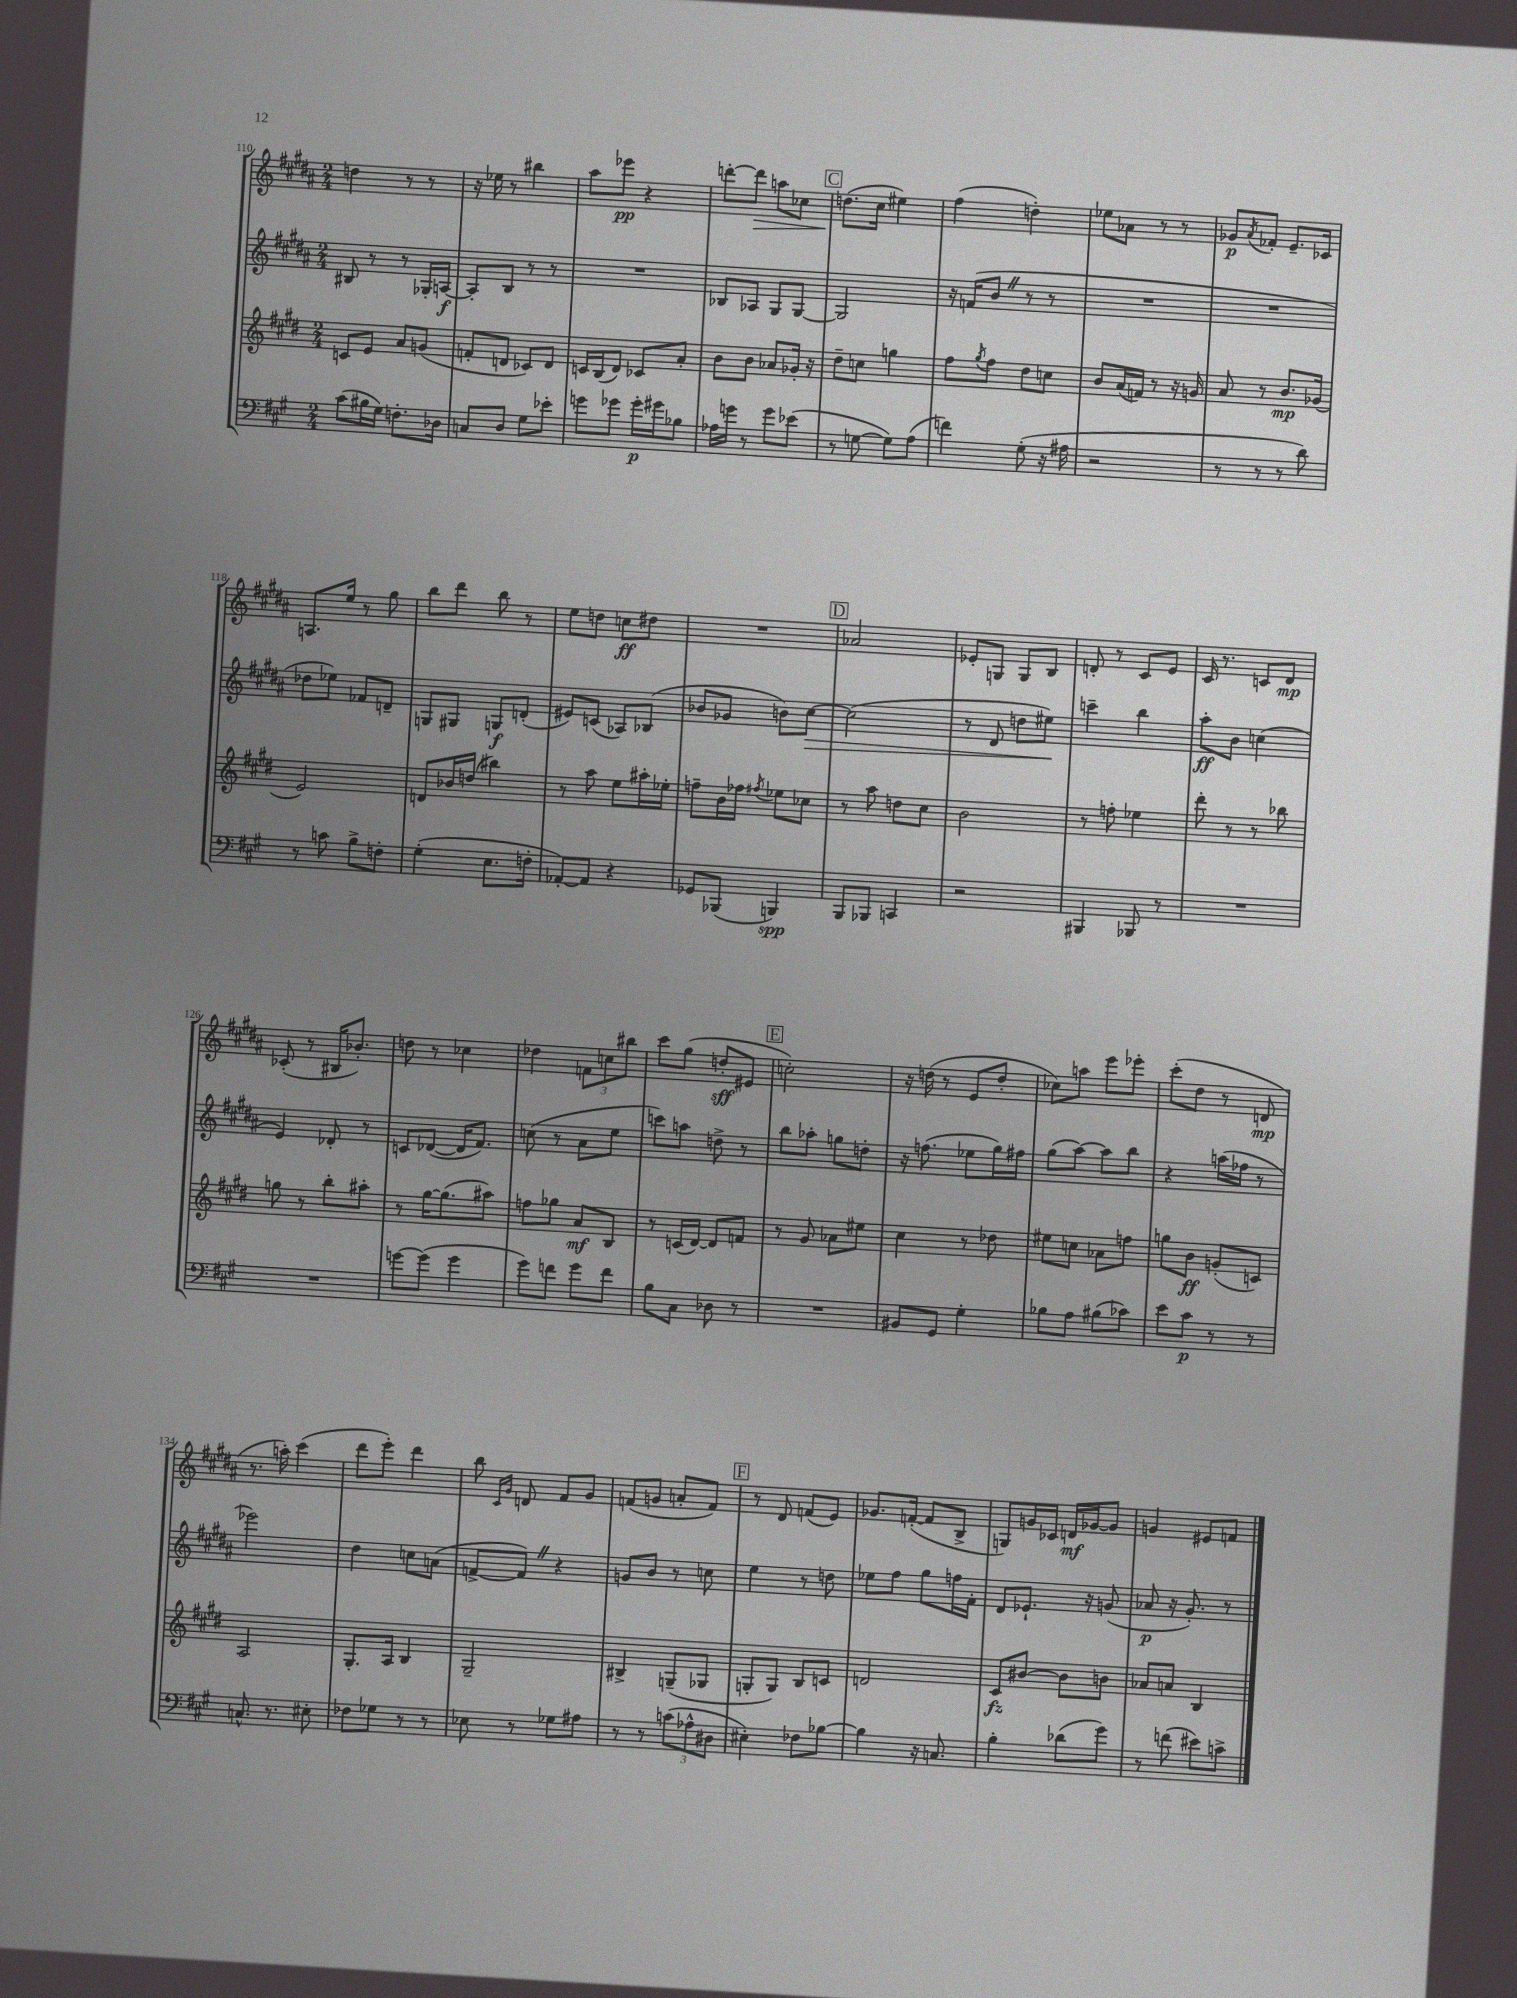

**kern	**dynam	**kern	**dynam	**kern	**dynam	**kern	**dynam
*part4	*part4	*part3	*part3	*part2	*part2	*part1	*part1
*staff4	*staff4	*staff3	*staff3	*staff2	*staff2	*staff1	*staff1
*clefF4	*	*clefG2	*	*clefG2	*	*clefG2	*
*k[f#c#g#]	*	*k[f#c#g#d#]	*	*k[f#c#g#d#a#]	*	*k[f#c#g#d#a#]	*
*M2/4	*	*M2/4	*	*M2/4	*	*M2/4	*
=110	=110	=110	=110	=110	=110	=110	=110
(8c#\L	.	8cn/L	.	8B#X/	.	4ddn\	.
16B#X\L	.	8e/J	.	8r	.	.	.
16G#\JJ)	.	.	.	.	.	.	.
8.Fn'\L	.	8a/L	.	8r	.	8r	.
.	.	(8gn/J	.	16G-X'/LL	.	8r	.
16D-X\Jk	.	.	.	[16An/JJ	f	.	.
=111	=111	=111	=111	=111	=111	=111	=111
8Cn/L	.	8fn'/L	.	8A'/L]	.	16r	.
.	.	.	.	.	.	16ee-X\	.
8D/J	.	8dn/J	.	8B/J	.	8r	.
8G#\L	.	8c-X/L)	.	8r	.	4bb#X\	.
8e-X'\J	.	8d/J	.	8r	.	.	.
=112	=112	=112	=112	=112	=112	=112	=112
8gn\L	.	16cn/LL	.	2r	.	8aa#\L	.
.	.	(16B/J	.	.	.	.	.
8g-X\J	.	8d#/J)	.	.	.	8eee-X\J	pp
16g-'\LL	p	8c-X/L	.	.	.	4r	.
16g#X\J	.	.	.	.	.	.	.
8B-X\J	.	8a'/J	.	.	.	.	.
=113	=113	=113	=113	=113	=113	=113	=113
16A-X\LL	.	8b\L	.	8B-X/L	.	[8dddn'\L	.
16gn\JJ	.	.	.	.	.	.	.
!	!	!	!	!	!	!	!LO:HP:b
8r	.	8b\J	.	8A-X/J	.	8ddd\J]	>
8g\L	.	8a-X/L	.	8G#/L	.	8aan\L	.
(8e-X\J	.	16g-X'/Jk	.	[8G#/J	.	8cc-X\J	.
.	.	16r	.	.	.	.	.
!!LO:REH:place=s1:t=C
=114	=114	=114	=114	=114	=114	=114	=114
8r	.	8dd#~\L	.	2G#/]	.	(8.ddn\L	.
[8Gn\	.	8ccn\J	.	.	.	.	.
.	.	.	.	.	.	16cc#\Jk	]
8G\L])	.	4ggn\	.	.	.	4ee#X\)	.
(8A\J	.	.	.	.	.	.	.
=115	=115	=115	=115	=115	=115	=115	=115
4fn\)	.	8ff#\L	.	16r	.	(4ff#\	.
.	.	.	.	(16fn/KL	.	.	.
.	.	8qgg#/	.	.	.	.	.
.	.	8ff#\J	.	8bZ/J	.	.	.
(8G#'\	.	8dd#\L	.	8r	.	4ddn'\)	.
16r	.	8ccn\J	.	8r	.	.	.
16A#X\	.	.	.	.	.	.	.
=116	=116	=116	=116	=116	=116	=116	=116
2r	.	8b/L	.	2r	.	8ee-X\L	.
.	.	(16a/L	.	.	.	8a-X\J	.
.	.	16fn/JJ)	.	.	.	.	.
.	.	8r	.	.	.	8r	.
.	.	16r	.	.	.	8r	.
.	.	16gn/	.	.	.	.	.
=117	=117	=117	=117	=117	=117	=117	=117
8r	.	8a/	.	2r	.	8g-X/L	p
.	.	.	.	.	.	8qa#/	.
8r	.	8r	.	.	.	8f-X'/J	.
8r	.	8.b/L	mp	.	.	8.e~/L	.
8d\)	.	.	.	.	.	.	.
.	.	(16g-X/Jk	.	.	.	16c-X/Jk	.
!!LO:LB:g=z
=118	=118	=118	=118	=118	=118	=118	=118
8r	.	2e/)	.	8dd-X\L	.	8.An/L	.
8cn\	.	.	.	8ee-X\J)	.	.	.
.	.	.	.	.	.	16ee/Jk	.
8B^\L	.	.	.	8f-X/L	.	8r	.
8Fn'\J	.	.	.	8dn~/J	.	8gg#\	.
=119	=119	=119	=119	=119	=119	=119	=119
(4G#'\	.	8dn/L	.	8Gn/L	.	8bb\L	.
.	.	16b-X/L	.	8G#X/J	.	8ddd#\J	.
.	.	(16ddn/JJ	.	.	.	.	.
8.E\L	.	4bb#X\)	.	8Gn/L	f	8bb\	.
.	.	.	.	(8dn'/J	.	8r	.
16Fn'\Jk	.	.	.	.	.	.	.
=120	=120	=120	=120	=120	=120	=120	=120
[8AA-X'/L)	.	8r	.	8e#X/L)	.	8ee\L	.
8AA-/J]	.	8aa\	.	(8cn/J	.	8ddn\J	.
4r	.	8ee\L	.	8A-X/L)	.	8ccn\L	ff
.	.	16aa#X'\L	.	(8B-X/J	.	8dd#X\J	.
.	.	16ee-X'\JJ	.	.	.	.	.
=121	=121	=121	=121	=121	=121	=121	=121
8GG-X/L	.	8ffn~\L	.	8b-X/L	.	2r	.
(8BBB-X/J	.	16b\L	.	8g-X/J	.	.	.
.	.	16ff-X\JJ	.	.	.	.	.
.	.	8qff#X/	.	.	.	.	.
4BBBn/)	spp	8ee-X\L	.	8bn\L)	.	.	.
!	!	!	!	!	!LO:HP:b	!	!
.	.	8cc-X\J	.	[8cc#\J	>	.	.
!!LO:REH:place=s1:t=D
=122	=122	=122	=122	=122	=122	=122	=122
8BBB/L	.	8r	.	(2cc#\]	.	2a-X/	.
8BBB-X/J	.	8aa\	.	.	.	.	.
4CCn/	.	8ddn\L	.	.	.	.	.
.	.	8cc#\J	.	.	.	.	.
=123	=123	=123	=123	=123	=123	=123	=123
2r	.	2b\	.	8r	.	8e-X'/L	.
.	.	.	.	8d#/	.	8Gn/J	.
.	.	.	.	8ddn\L	.	8G/L	.
.	.	.	.	8ee#X\J)	.	8B/J	.
.	.	.	.	.	]	.	.
=124	=124	=124	=124	=124	=124	=124	=124
4BBB#X/	.	8r	.	4cccn~\	.	8dn'/	.
.	.	8ffn'\	.	.	.	8r	.
8BBB-X/	.	4ee-X\	.	4bb\	.	8c#/L	.
8r	.	.	.	.	.	8e/J	.
=125	=125	=125	=125	=125	=125	=125	=125
2r	.	8ddd#'\	.	8aa#'\L	ff	16c#/	.
.	.	.	.	.	.	8.r	.
.	.	8r	.	8b\J	.	.	.
.	.	8r	.	(4ccn\	.	8cn/L	.
.	.	8bb-X\	.	.	.	8d#/J	mp
!!LO:LB:g=z
=126	=126	=126	=126	=126	=126	=126	=126
2r	.	8ggn\	.	4e/)	.	(8c-X'/	.
.	.	8r	.	.	.	8r	.
.	.	8bb'\L	.	8d-X'/	.	16B#X/KL	.
.	.	.	.	.	.	8.b-X'/J)	.
.	.	8aa#X'\J	.	8r	.	.	.
=127	=127	=127	=127	=127	=127	=127	=127
[8gn\L	.	8r	.	8cn/L	.	8ddn\	.
(8g\J]	.	[16gg#\KL	.	([8d-X/J	.	8r	.
.	.	(8.gg#\]	.	.	.	.	.
4g\	.	.	.	16d-/KL]	.	4cc-X\	.
.	.	.	.	8.f#/J)	.	.	.
.	.	8aa#X\J)	.	.	.	.	.
=128	=128	=128	=128	=128	=128	=128	=128
8g#\L)	.	8ffn\L	.	(8ccn\	.	4dd-X\	.
8fn\J	.	8gg-X\J	.	8r	.	.	.
8g#\L	.	8a/L	mf	8a#\L	.	12fn\L	.
.	.	.	.	.	.	12ccn\	.
8f\J	.	8B/J	.	8ee\J	.	.	.
.	.	.	.	.	.	12bb#X\J	.
=129	=129	=129	=129	=129	=129	=129	=129
8B\L	.	8r	.	8cccn\L)	.	8ccc#\L	.
8C#\J	.	(16cn/LL	.	8aan\J	.	(8gg#\J	.
.	.	[16d#/JJ)	.	.	.	.	.
8D-X\	.	8d#/L]	.	8ddn^\	.	8ddn'/L	sff
8r	.	8fn/J	.	8r	.	8e#X/J	.
!!LO:REH:place=s1:t=E
=130	=130	=130	=130	=130	=130	=130	=130
2r	.	8r	.	8bb\L	.	2ccn'\)	.
.	.	8g#/	.	8aa-X'\J	.	.	.
.	.	8a-X\L	.	8ggn\L	.	.	.
.	.	8ee#X\J	.	8ddn'\J	.	.	.
=131	=131	=131	=131	=131	=131	=131	=131
8BB#X/L	.	4cc#\	.	16r	.	16r	.
.	.	.	.	(8.ffn\	.	(16ddn\	.
8GG#/J	.	.	.	.	.	8r	.
4G#'\	.	8r	.	8ee-X\L	.	8e/L	.
.	.	8dd-X\	.	16gg#\L)	.	8dd'/J	.
.	.	.	.	16ff#X\JJ	.	.	.
=132	=132	=132	=132	=132	=132	=132	=132
8B-X\L	.	8ee#X\L	.	(8gg#\L	.	8cc-X\L)	.
8A\J	.	8ccn\J	.	[8aa#\J)	.	8aan\J	.
(8B#X\L	.	8a-X\L	.	8aa#\L]	.	8eee\L	.
8c-X\J)	.	8ffn\J	.	8bb\J	.	8eee-X'\J	.
=133	=133	=133	=133	=133	=133	=133	=133
8e\L	.	8ggn\L	.	4r	.	(8ccc#'\L	.
8c#\J	p	8b\J	ff	.	.	8dd#\J	.
8r	.	(8gn'/L	.	(16aan\LL	.	8r	.
.	.	.	.	16ff-X\JJ	.	.	.
8r	.	8cn/J)	.	8r	.	8dn/	mp
!!LO:LB:g=z
=134	=134	=134	=134	=134	=134	=134	=134
8.Cn^^/	.	2A/	.	2eee-X\)	.	8.r	.
8.r	.	.	.	.	.	16aan'\)	.
.	.	.	.	.	.	(4ccc#\	.
8E#X'\	.	.	.	.	.	.	.
=135	=135	=135	=135	=135	=135	=135	=135
8F-X\L	.	8.G#'/L	.	4dd#\	.	8ddd#\L	.
8G-X\J	.	.	.	.	.	8eee'\J)	.
.	.	16A/Jk	.	.	.	.	.
8r	.	4B/	.	8ccn\L	.	4ddd#\	.
8r	.	.	.	(8an\J	.	.	.
=136	=136	=136	=136	=136	=136	=136	=136
8E-X\	.	2G#~/	.	[8fn^/L	.	8bb\	.
.	.	.	.	.	.	16qqc#/LL	.
.	.	.	.	.	.	16qqg#/JJ	.
8r	.	.	.	8fZ/J])	.	8dn/	.
8G-X\L	.	.	.	4r	.	8f#/L	.
8A#X\J	.	.	.	.	.	8g#/J	.
=137	=137	=137	=137	=137	=137	=137	=137
8r	.	4B#X^/	.	8gn/L	.	(8fn/L	.
8r	.	.	.	8b/J	.	8gn/J	.
(12cn\L	.	(8Gn~/L	.	8r	.	8an'/L	.
12A-X^^\	.	.	.	.	.	.	.
.	.	8G-X/J	.	8ccn\	.	8f/J)	.
12D#X\J	.	.	.	.	.	.	.
!!LO:REH:place=s1:t=F
=138	=138	=138	=138	=138	=138	=138	=138
4E#X'\)	.	8Gn'/L	.	4ee\	.	8r	.
.	.	8G/J)	.	.	.	8d#/	.
8F-X\L	.	8B/L	.	8r	.	(8fn/L	.
[8B-X\J	.	8cn/J	.	8ddn\	.	8e/J)	.
=139	=139	=139	=139	=139	=139	=139	=139
4B-\]	.	2dn/	.	8ee-X\L	.	8.g-X/L	.
.	.	.	.	8ff#\J	.	.	.
.	.	.	.	.	.	([16fn'/Jk	.
16r	.	.	.	8gg#\L	.	8f/L]	.
8.Cn/	.	.	.	.	.	.	.
.	.	.	.	16ffn\L	.	8B^/J	.
.	.	.	.	16f#'\JJ	.	.	.
=140	=140	=140	=140	=140	=140	=140	=140
4B'\	.	8c#/L	fz	8d#/L	.	8Gn/L)	.
.	.	[8b#X/J	.	8.e-X`/J	.	16gn/L	.
.	.	.	.	.	.	16c-X/JJ	.
(8d-X\L	.	8b#\L]	.	.	.	16dn/LL	mf
.	.	.	.	16r	.	[16g-X/J	.
8g#\J)	.	8bn\J	.	(8gn/	.	8g-/J]	.
=141	=141	=141	=141	=141	=141	=141	=141
8r	.	8a-X/L	.	8a-X/	p	4gn/	.
(8fn\	.	8an/J	.	16r	.	.	.
.	.	.	.	8.g#'/)	.	.	.
8e#X\L)	.	4B/	.	.	.	8e#X/L	.
8cn^\J	.	.	.	8r	.	8fn/J	.
==	==	==	==	==	==	==	==
*-	*-	*-	*-	*-	*-	*-	*-
